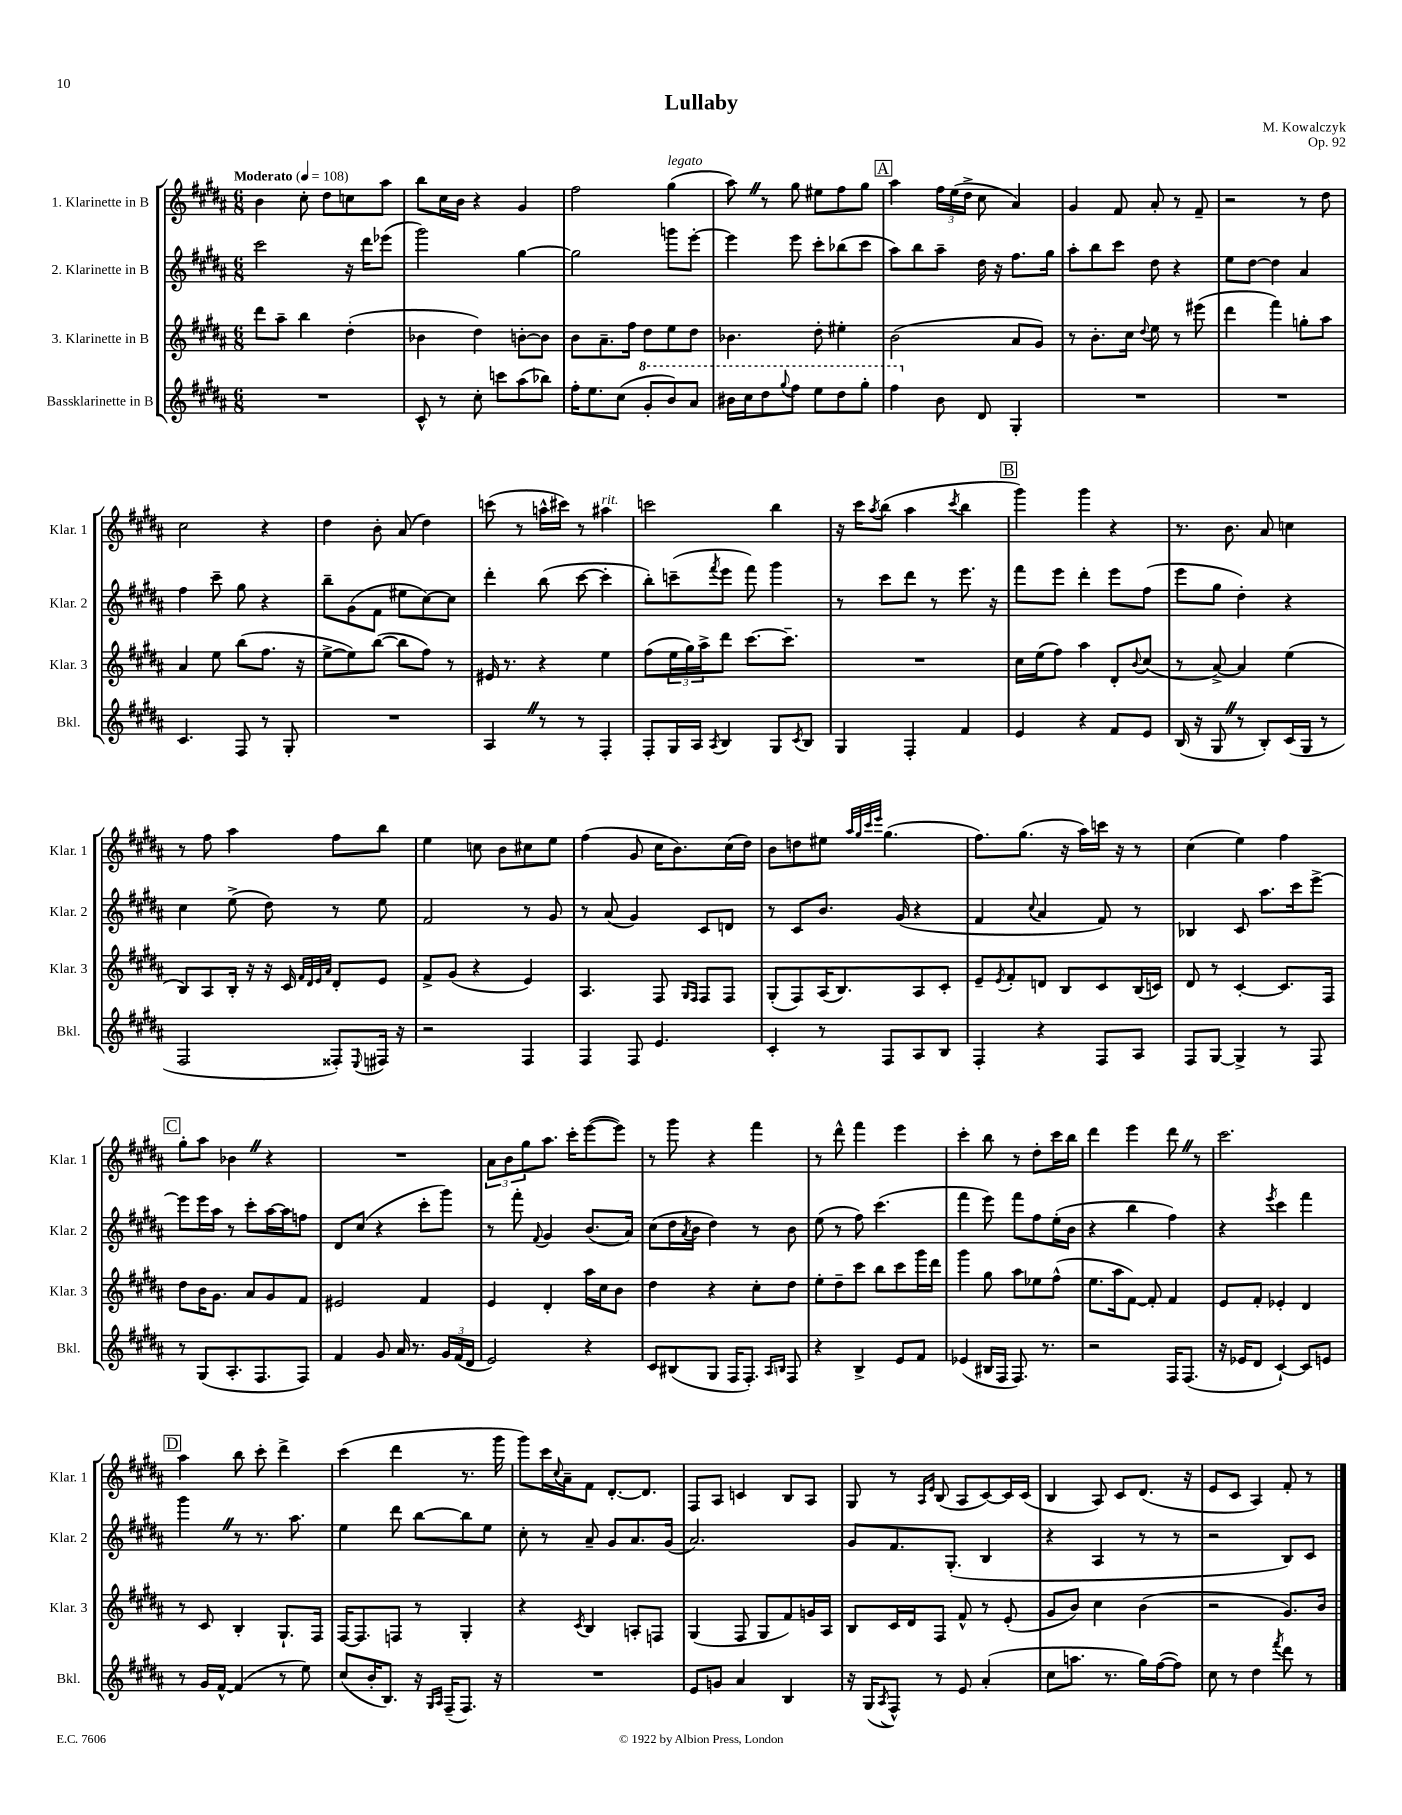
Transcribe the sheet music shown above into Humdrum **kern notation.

**kern	**kern	**kern	**kern
*part4	*part3	*part2	*part1
*staff4	*staff3	*staff2	*staff1
*I"Bassklarinette in B	*I"3. Klarinette in B	*I"2. Klarinette in B	*I"1. Klarinette in B
*I'Bkl.	*I'Klar. 3	*I'Klar. 2	*I'Klar. 1
*clefG2	*clefG2	*clefG2	*clefG2
*k[f#c#g#d#a#]	*k[f#c#g#d#a#]	*k[f#c#g#d#a#]	*k[f#c#g#d#a#]
*M6/8	*M6/8	*M6/8	*M6/8
*MM108	*MM108	*MM108	*MM108
=1	=1	=1	=1
!	!	!	!LO:TX:a:B:t=Moderato
2.r	8ddd#\L	2ccc#\	4b\
.	8aa#~\J	.	.
.	4bb\	.	8cc#'\
.	.	.	8dd#\L
.	(4dd#'\	16r	8ccn\
.	.	16ddd#\KL	.
.	.	(8eee-X\J	8aa#\J
=2	=2	=2	=2
8c#^^/	4b-X\	2ggg#\)	8bb\L
8r	.	.	16cc#\L
.	.	.	16b\JJ
8cc#'\	4dd#\)	.	4r
8cccn\L	.	.	.
(8aa#\	[8bn'\L	[4gg#\	4g#/
8bb-X\J)	8b\J]	.	.
=3	=3	=3	=3
16ff#'\KL	8b\L	2gg#\]	2ff#\
8.ee\	.	.	.
.	8.a#~\	.	.
(8cc#\J	.	.	.
.	16ff#\Jk	.	.
*8va	*	*	*
8gg#'/L	8dd#\L	.	.
!	!	!	!LO:TX:a:i:t=legato
8bb/)	8ee\	8gggn\L	(4gg#\
8aa#/J	8dd#\J	[8eee'\J	.
=4	=4	=4	=4
16bb#X\LL	4.b-X\	4eee\]	8aa#Z\)
16ccc#\J	.	.	.
8ddd#\	.	.	8r
8qqggg#/	.	.	.
8fff#\J	.	8eee\	8gg#\
8eee\L	8dd#'\	8ccc#'\L	8ee#X\L
8ddd#\	4ee#X'\	(8bb-X\	8ff#\
8ggg#'\J	.	8ccc#\J	8gg#\J
!!LO:REH:place=s1:t=A
=5	=5	=5	=5
4fff#\	(2b\	8aa#\L)	4aa#\
.	.	8bb\	.
*X8va	*	*	*
8b\	.	8aa#~\J	24ff#\LL
.	.	.	(24ee\
.	.	.	24dd#^\JJ
8d#/	.	16dd#\	8cc#\
.	.	16r	.
4G#'/	8a#/L	8.ff#\L	4a#/)
.	8g#/J)	.	.
.	.	16gg#\Jk	.
=6	=6	=6	=6
2.r	8r	8aa#'\L	4g#/
.	8.b'\L	8bb\	.
.	.	8ccc#\J	8f#/
.	16cc#\Jk	.	.
.	8qqdd#/	.	.
.	8ee\	8dd#\	8a#'/
.	8r	4r	8r
.	(8eee#X\	.	8f#~/
=7	=7	=7	=7
2.r	4ddd#\	8ee\L	2r
.	.	[8dd#\J	.
.	4fff#\)	4dd#\]	.
.	8ggn'\L	4a#/	8r
.	8aa#\J	.	8dd#\
!!LO:LB:g=z
=8	=8	=8	=8
4.c#/	4a#/	4ff#\	2cc#\
.	8ee\	8ccc#~\	.
8F#/	(8bb\L	8gg#\	.
8r	8.ff#\J	4r	4r
8G#'/	.	.	.
.	16r	.	.
=9	=9	=9	=9
2.r	[8ee^\L	8bb~\L	4dd#\
.	8ee\])	(8g#\	.
.	([8bb\J	8f#\J	8b'\
.	8bb\L]	8ee#X\L	(8a#/
.	8ff#\J)	[8cc#\)	4dd#\)
.	8r	8cc#\J]	.
=10	=10	=10	=10
4A#Z/	16e#X/	4ddd#'\	(8cccn\
.	8.r	.	.
.	.	.	8r
8r	4r	(8bb\	16aan^^\LL
.	.	.	16ccc#X\JJ)
8r	.	[8ccc#\	8r
!	!	!	!LO:TX:a:i:t=rit.
4F#'/	4ee\	4ccc#'\]	4aa#X\
=11	=11	=11	=11
8F#'/L	(8ff#\L	8bb'\L)	2cccn\
16G#/L	24ee\L	(8cccn~\	.
.	24gg#\)	.	.
16A#/JJ	.	.	.
.	24aa#^\J	.	.
8qA#/	.	8qfff#/	.
4B/	8ddd#\J	8eee\J	.
.	[8.ccc#\L	8fff#\)	.
8G#/L	.	4ggg#\	4bb\
.	8.ccc#~\J]	.	.
8qc#/	.	.	.
8B/J	.	.	.
=12	=12	=12	=12
4G#/	2.r	8r	16r
.	.	.	16ccc#\KL
.	.	.	8qaa#/
.	.	8ccc#\L	(8bb\J
4F#'/	.	8ddd#\J	4aa#\
.	.	8r	.
.	.	.	8qccc#/
4f#/	.	8.eee\	4bb\
.	.	16r	.
!!LO:REH:place=s1:t=B
=13	=13	=13	=13
4e/	16cc#\LL	8fff#\L	4ggg#\)
.	(16ee\J	.	.
.	8ff#\J)	8eee\J	.
4r	4aa#\	4ddd#'\	4ggg#\
8f#/L	8d#'/L	8eee\L	4r
.	8qqb/	.	.
8e/J	(8cc#/J	(8ff#\J	.
=14	=14	=14	=14
(16B/	8r	8eee\L	8.r
16r	.	.	.
8G#Z/	[8a#^/)	8gg#\J	.
.	.	.	8.b\
8r	4a#/]	4dd#'\)	.
8B'/L)	.	.	8a#/
(16c#/L	(4ee\	4r	4ccn\
16G#/JJ	.	.	.
8r	.	.	.
!!LO:LB:g=z
=15	=15	=15	=15
2F#/	8B/L)	4cc#\	8r
.	8A#/	.	8ff#\
.	16B'/Jk	(8ee^\	4aa#\
.	16r	.	.
.	16r	8dd#\)	.
.	16c#/	.	.
.	32qqf#/LLL	.	.
.	32qqd#/	.	.
.	32qqe/	.	.
.	32qqa#/JJJ	.	.
8F##X'/L)	8d#'/L	8r	8ff#\L
8qqE/	.	.	.
16F#X/Jk	8e/J	8ee\	8bb\J
16r	.	.	.
=16	=16	=16	=16
2r	8f#^/L	2f#/	4ee\
.	(8g#/J	.	.
.	4r	.	8ccn\
.	.	.	8b\L
4F#/	4e/)	8r	8cc#X\
.	.	8g#/	8ee\J
=17	=17	=17	=17
4F#/	4.A#/	8r	(4ff#\
.	.	(8a#/	.
8F#/	.	4g#/)	8g#/
4.e/	8F#/	.	16cc#\KL
.	.	.	8.b\)
.	16qqG#/LL	.	.
.	16qqF#/JJ	.	.
.	8F#/L	8c#/L	.
.	8F#/J	8dn/J	(16cc#\L
.	.	.	16dd#\JJ)
=18	=18	=18	=18
4c#'/	(8G#'/L	8r	8b\L
.	8F#/)	8c#/L	8ddn\
8r	(16A#/K	8.b/J	8ee#X\J
.	8.B/)	.	.
.	.	.	32qqaa#/LLL
.	.	.	32qqgg#/
.	.	.	32qqccc#/
.	.	.	32qqeee/JJJ
8F#/L	.	.	(4.gg#\
.	.	(16g#/	.
8A#/	8A#/	4r	.
8B/J	8c#'/J	.	.
=19	=19	=19	=19
4F#'/	8e~/L	4f#/	8.ff#\L)
.	8qe/	.	.
.	8f#'/	.	.
.	.	.	(8.gg#\J
.	.	8qqcc#/	.
4r	8dn/J	4a#/	.
.	8B/L	.	16r
.	.	.	16aa#\LL)
8F#/L	8c#/	8f#/)	16cccn\JJ
.	.	.	16r
8A#/J	(16B/L	8r	8r
.	16cn/JJ)	.	.
=20	=20	=20	=20
8F#/L	8d#/	4B-X/	(4cc#\
[8G#/J	8r	.	.
4G#^/]	[4c#'/	8c#/	4ee\)
.	.	8.aa#\L	.
8r	8.c#/L]	.	4ff#\
.	.	16ccc#\k	.
8F#/	.	[8eee^\J	.
.	16F#/Jk	.	.
!!LO:LB:g=z
!!LO:REH:place=s1:t=C
=21	=21	=21	=21
8r	8dd#\L	8eee\L]	8gg#'\L
(8G#/L	16b\K	16eee\L	8aa#\J
.	8.g#\J	16aa#\JJ	.
8.A#'/	.	8r	4b-XZ\
.	8a#/L	8ccc#'\L	.
8.F#/	.	.	.
.	8g#/	[16aa#\L	4r
.	.	16aa#\J]	.
8F#/J)	8f#/J	8ffn\J	.
=22	=22	=22	=22
4f#/	2e#X/	8d#/L	2.r
.	.	(8cc#/J	.
8g#/	.	4r	.
16a#/	.	.	.
8.r	.	.	.
.	4f#/	8ccc#'\L	.
24g#/LL	.	8ggg#\J)	.
(24f#/	.	.	.
24d#/JJ	.	.	.
=23	=23	=23	=23
2e/)	4e/	8r	12a#\L
.	.	.	12b\
.	.	8fff#'\	.
.	.	.	12gg#\
.	.	8qqf#/	.
.	4d#'/	4g#/	8.aa#\J
.	.	.	16ccc#'\KL
4r	16aa#\LL	(8.b/L	([8eee\
.	16cc#\J	.	.
.	8b\J	.	8eee\J])
.	.	16a#/Jk)	.
=24	=24	=24	=24
8c#/L	4dd#\	(8cc#\L	8r
(8B#X/	.	16dd#\L	8ggg#\
.	.	8qa#/	.
.	.	16b\JJ	.
8G#/J	4r	4dd#\)	4r
16F#/KL	.	.	.
8.F#'/J)	.	.	.
.	8cc#'\L	8r	4fff#\
16qqA#/LL	.	.	.
16qqBn/JJ	.	.	.
8F#/	8dd#\J	8b\	.
=25	=25	=25	=25
4r	8ee'\L	(8ee\	8r
.	8dd#~\	8r	8ddd#^^\
4B^/	8ccc#\J	8ff#\)	4fff#\
.	8bb\L	(4.ccc#\	.
8e/L	8ccc#\	.	4eee\
8f#/J	16ggg#\L	.	.
.	16ddd#\JJ	.	.
=26	=26	=26	=26
(4e-X/	4ggg#\	4fff#\	4ccc#'\
16B#X/LL	8gg#\	8eee\)	8bb\
16F#/JJ	.	.	.
8.F#/)	8aa#\L	8fff#\L	8r
.	8ee-X\	8ff#\	8dd#'\L
8.r	.	.	.
.	(8ff#^^\J	(16ee'\L	16ccc#\L
.	.	16b\JJ	16bb\JJ
=27	=27	=27	=27
2r	8.ee\L	4r	4ddd#\
.	16aa#\k	.	.
.	[8f#\J)	4bb\	4eee\
.	8f#'/]	.	.
16F#/KL	4f#/	4ff#\)	8ddd#Z\
(8.F#/J	.	.	.
.	.	.	8r
=28	=28	=28	=28
16r	8e/L	4r	2.ccc#\
16e-X/KL	.	.	.
8d#/J	8f#'/J	.	.
.	.	8qeee/	.
[4c#`/)	4e-X'/	4ccc#\	.
8c#/L]	4d#/	4fff#\	.
8en/J	.	.	.
!!LO:LB:g=z
!!LO:REH:place=s1:t=D
=29	=29	=29	=29
8r	8r	4ggg#Z\	4aa#\
16g#/LL	8c#/	.	.
[16f#^^/JJ	.	.	.
(4f#/]	4B'/	8r	8bb\
.	.	8.r	8ccc#'\
8r	8.G#`/L	.	4ddd#^\
.	.	8.aa#\	.
8ee\)	.	.	.
.	16F#/Jk	.	.
=30	=30	=30	=30
(8cc#/L	[16F#/KL	4ee\	(4ccc#\
.	8.F#/]	.	.
16b'/K	.	.	.
8.B/J)	.	.	.
.	8Fn/J	8ddd#\	4ddd#\
16r	8r	[8bb\L	.
16qqG#/LL	.	.	.
16qqA#/JJ	.	.	.
(16F#~/KL	.	.	.
8.F#/J)	4G#'/	8bb\]	8.r
.	.	8ee\J	.
16r	.	.	16ggg#\
=31	=31	=31	=31
2.r	4r	8cc#'\	8ggg#\L)
.	.	8r	16ccc#\L
.	.	.	8qqcc#/
.	.	.	16a#~\J
.	8qc#/	.	.
.	4B/	8a#~/	8f#\J
.	.	8g#/L	[8.d#'/L
.	8An'/L	8.a#/	.
.	.	.	8.d#/J]
.	8Fn/J	.	.
.	.	(16g#/Jk	.
=32	=32	=32	=32
8e/L	(4G#/	2.a#/)	8F#/L
8gn/J	.	.	8A#/J
4a#/	8F#/	.	4cn/
.	8G#/L	.	.
4B/	8f#/)	.	8B/L
.	16gn/L	.	8A#/J
.	16A#/JJ	.	.
=33	=33	=33	=33
16r	8B/L	8g#/L	8G#/
(16G#/KL	.	.	.
8qA#/	.	.	.
8F#^^/J)	16c#/L	8.f#/	8r
.	16d#/J	.	.
.	.	.	16qqA#/LL
.	.	.	16qqe/JJ
8r	8F#/J	.	(8B/
.	.	(8.G#'/J	.
8e/	8f#^^/	.	8A#/L
(4a#'/	8r	4B/	[8c#/)
.	(8e'/	.	16c#/L]
.	.	.	(16c#/JJ
=34	=34	=34	=34
8cc#\L	8g#/L	4r	4B/
8.aan\J	8b/J)	.	.
.	4cc#\	4A#/	8A#/)
8.r	.	.	.
.	.	.	8c#/L
16gg#\LL)	(4b\	8r	(8.d#/J
([16ff#\J	.	.	.
8ff#\J])	.	8r	.
.	.	.	16r
=35	=35	=35	=35
8cc#\	2r	2r	8e/L
8r	.	.	8c#/J
4dd#\	.	.	4A#/)
8qfff#/	.	.	.
8ddd#\	8.g#/L)	8B/L)	8f#'/
8r	.	8c#/J	8r
.	16b/Jk	.	.
==	==	==	==
*-	*-	*-	*-
